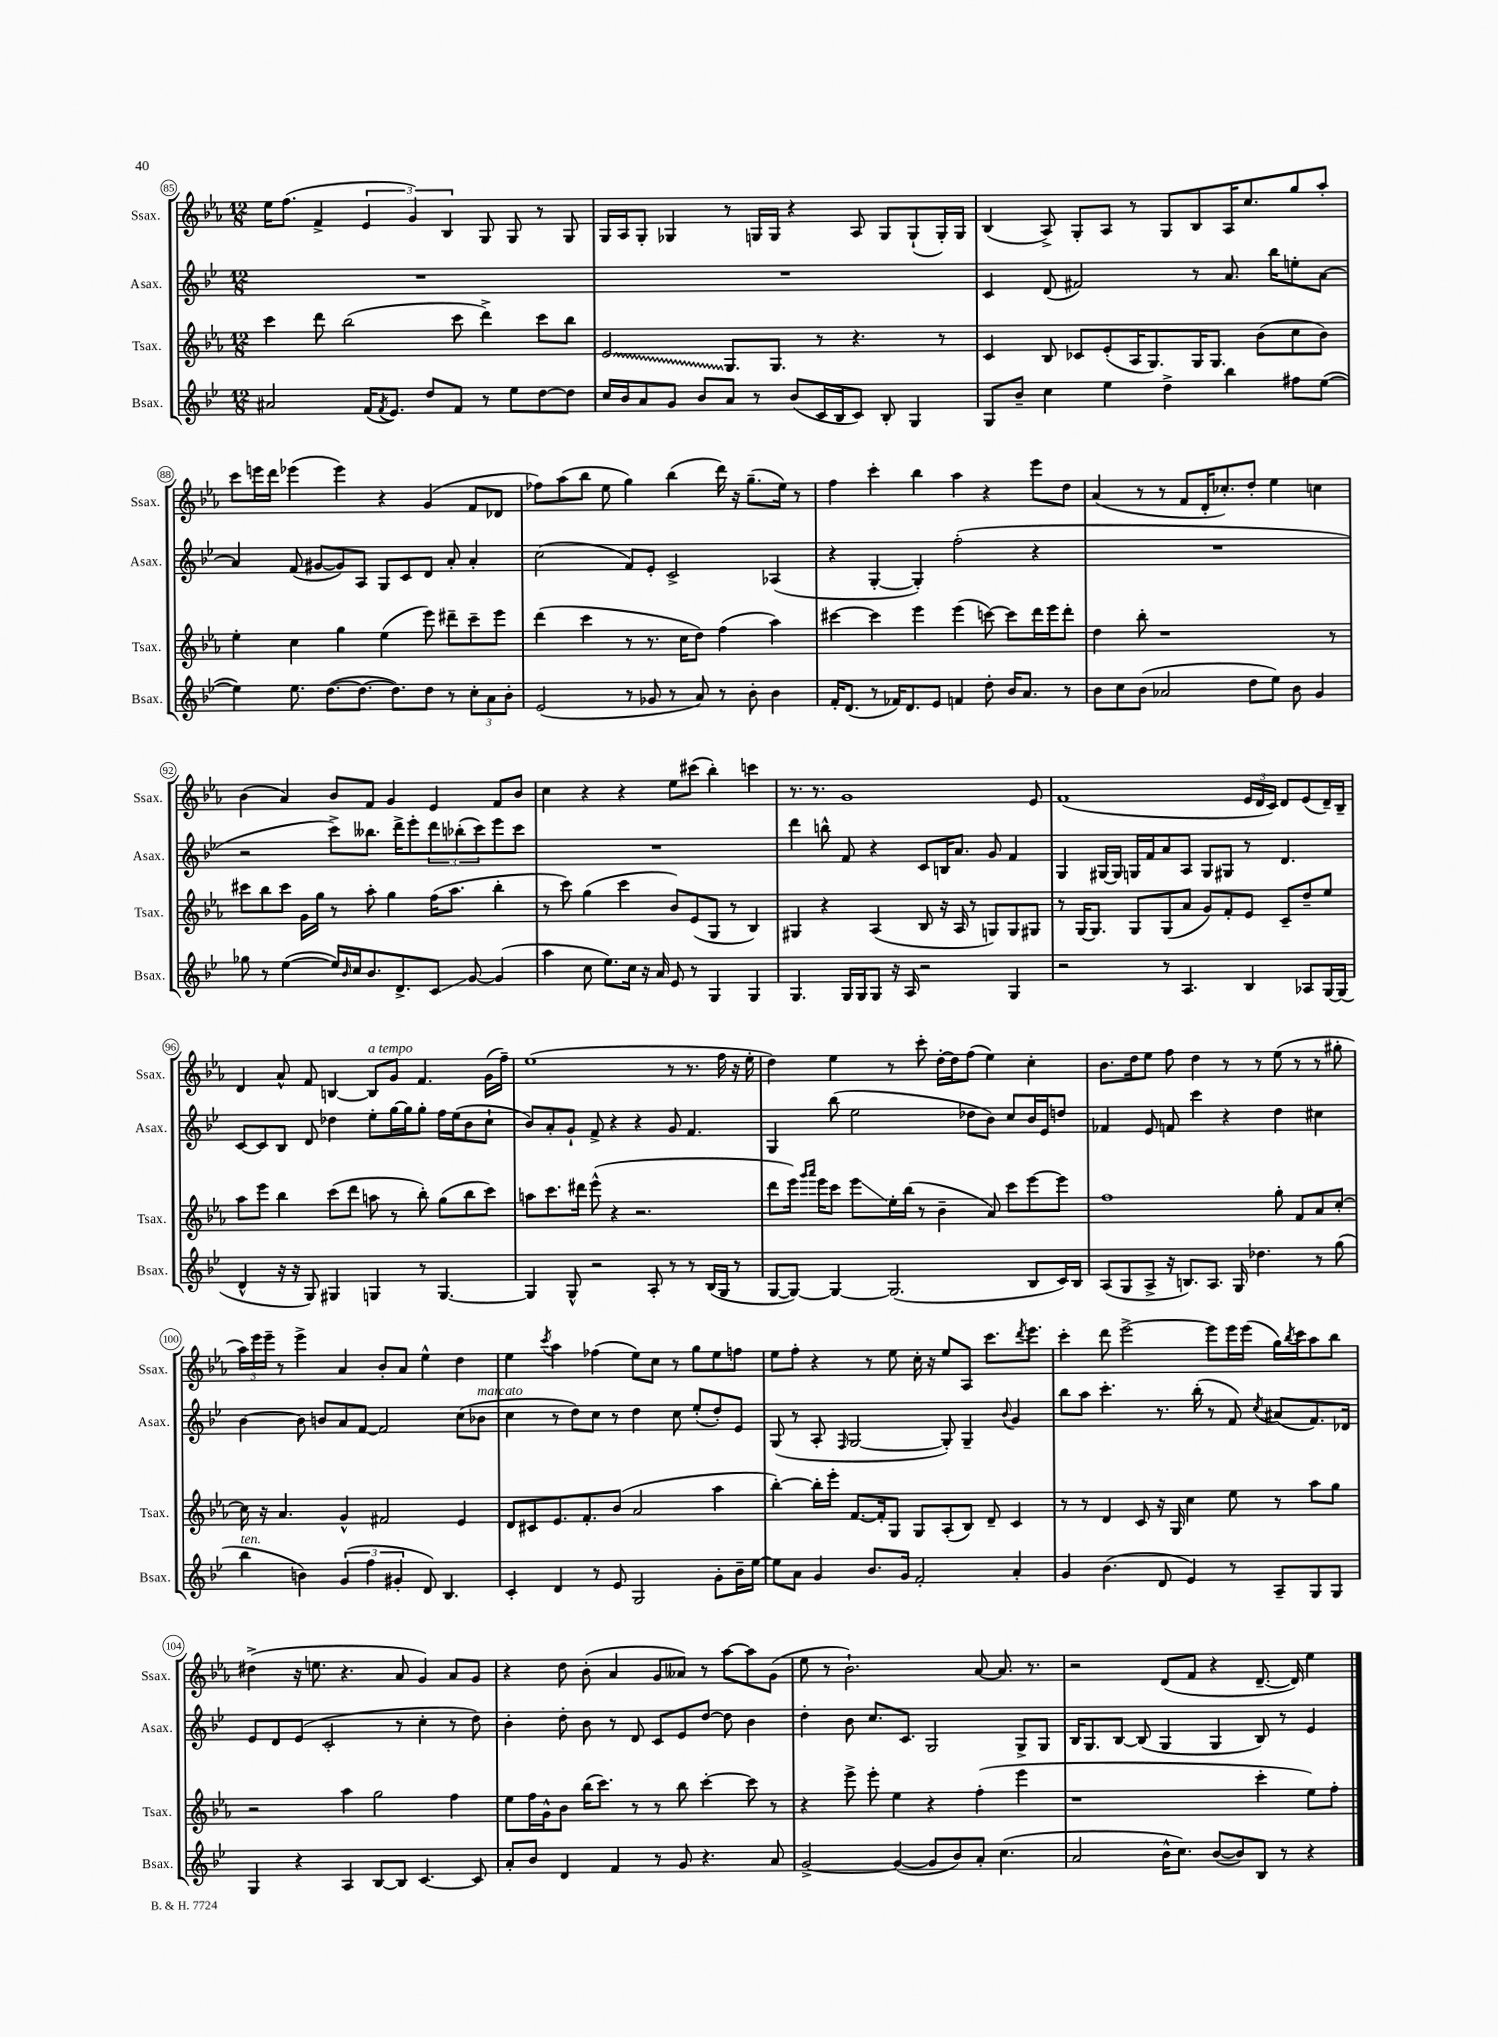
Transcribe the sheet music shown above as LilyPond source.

<<
\new StaffGroup <<
\new Staff = "s0" \with { instrumentName = "Ssax." shortInstrumentName = "Ssax." } {
    \clef treble \key ees \major \numericTimeSignature \time 12/8
    ees''16 f''8.( f'4-> \tuplet 3/2 { ees'4 g'4) bes4 } g8 g8 r8 g8 |
    g16 aes16 g8-. ges4 r8 g16 g16 r4 aes8 g8 g8-!( g16-.) g16 |
    bes4( aes8->) g8-. aes8 r8 g8 bes8 aes16 c''8. g''8 aes''8-. |
    c'''8 e'''16 d'''16 ees'''4( ees'''4) r4 g'4( f'8 des'8 |
    fes''8) aes''8( bes''8 ees''8 g''4) bes''4( d'''16) r16 g''8.--( ees''16) r8 |
    f''4 c'''4-. bes''4 aes''4 r4 ees'''8 d''8 |
    aes'4( r8 r8 f'8 d'16-. ces''8.-.) d''8-. ees''4 c''4 |
    bes'4( aes'4) bes'8 f'8 g'4 ees'4 f'8 bes'8 |
    c''4 r4 r4 ees''8 cis'''8( bes''4-.) c'''4 |
    r8. r8. g'1 ees'8 |
    f'1( \tuplet 3/2 { ees'16 d'16 c'16) } d'8 ees'8( d'16--) bes16-- |
    d'4 aes'8-^ f'8 b4~ b8^\markup { \italic "a tempo" } g'8 f'4. g'16( f''16--) |
    ees''1( r8 r8. f''16 r16 ees''16-. |
    d''4) ees''4 r8 c'''8-. d''16~-. d''16 f''8( ees''4) c''4-. |
    bes'8. d''16 ees''8 f''8 d''4 r8 r8 ees''8( r8 r8 gis''8-. |
    \tuplet 3/2 { aes''16) ees'''16 ees'''16-- } r8 ees'''4-> aes'4 bes'8-. aes'8 ees''4-^ d''4 |
    ees''4 \acciaccatura { c'''8 } aes''4 fes''4( ees''8) c''8 r8 g''8 ees''8 f''8 |
    ees''8 f''8-. r4 r8 ees''8 c''16-. r16 ees''8 aes8 c'''8. \acciaccatura { d'''8 } ees'''8. |
    c'''4-. d'''8 ees'''2~-> ees'''8 ees'''16 ees'''16( g''16) \acciaccatura { bes''8 } c'''16 aes''8 bes''8 |
    dis''4->( r16 e''8. r4. aes'8 g'4) aes'8 g'8 |
    r4 d''8 bes'8-.( aes'4 g'8 aeses'8) r8 aes''8~ aes''8 g'8( |
    ees''8 r8 bes'2.-!) aes'8~ aes'8. r8. |
    r2 d'8( f'8 r4 d'8.~-- d'16) ees''4 \bar "|." |
}
\new Staff = "s1" \with { instrumentName = "Asax." shortInstrumentName = "Asax." } {
    \clef treble \key bes \major \numericTimeSignature \time 12/8
    R1. |
    R1. |
    c'4 d'8( fis'2) r8 a'8. bes''16 e''8-. a'8~ |
    a'4 f'8( gis'8~ gis'8) a8 g8 c'8 d'8 a'8-. a'4-. |
    c''2( f'8) ees'8-. c'2-> aes4( |
    r4 g4~-. g4-.) f''2-.( r4 |
    R1. |
    r2 c'''8->) beses''8. d'''16-> ees'''8-. \tuplet 3/2 { d'''8 bes''8-.( c'''8) } ees'''8 c'''8 |
    R1. |
    d'''4 b''8-^ f'8 r4 c'8 b16 a'8. g'8 f'4 |
    g4 gis16~ gis16 g16 f'16 a'8 a8 g8 gis8 r8 d'4. |
    c'8~ c'8 bes8 d'8 des''4 ees''8-. g''16~ g''16 g''8-. f''16 ees''16( bes'8 c''8-! |
    bes'8) a'8-. g'8-! f'8-> r4 r4 g'8 f'4. |
    g4 bes''8( ees''2 des''8 bes'8) c''8 bes'16 ees'16 d''8 |
    fes'4 ees'8 f'8 c'''4 r4 d''4 cis''4 |
    bes'4~ bes'8 b'8 a'8 f'8~ f'2 c''8( bes'8^\markup { \italic "marcato" } |
    c''4 r8 d''8) c''8 r8 d''4 c''8 ees''8-.( d''8-.) ees'8 |
    g8( r8 a8-. \grace { f16 } g2~ g8-.) g4-- \appoggiatura { bes'8 } g'4 |
    bes''8 a''8 c'''4.-. r8. bes''16-.( r8 f'8) \acciaccatura { c''8 } ais'8( f'8.) des'16 |
    ees'8 d'8 ees'8( c'2-. r8 c''4-. r8 d''8) |
    bes'4-. d''8-. bes'8 r8 d'8 c'8 ees'8 d''8~ d''8 bes'4 |
    d''4-. bes'8 c''8. c'8. g2 g8-> g8 |
    bes16 g8. bes8~ bes8( g4 g4 bes8) r8 ees'4 \bar "|." |
}
\new Staff = "s2" \with { instrumentName = "Tsax." shortInstrumentName = "Tsax." } {
    \clef treble \key ees \major \numericTimeSignature \time 12/8
    c'''4 d'''8 bes''2( c'''8 d'''4->) c'''8 bes''8 |
    \once \override Glissando.style = #'zigzag ees'2\glissando g8. g8. r8 r4. r8 |
    c'4 bes8 ces'8 ees'8-.( aes16 g8.) g16 g8. bes'8( c''8 bes'8) |
    ees''4-. c''4 g''4 ees''4( ees'''8) dis'''8-- c'''8-- ees'''8 |
    d'''4( c'''4 r8 r8. c''16 d''8) f''4( aes''4) |
    cis'''4~ cis'''4 ees'''4 ees'''4( c'''8~) c'''8 d'''16 ees'''16 d'''8-. |
    d''4 bes''8-. r1 r8 |
    cis'''8 bes''8 cis'''8 g'16 g''16 r8 aes''8-. g''4 f''16( aes''8. bes''4-. |
    r8 c'''8) g''4( c'''4 bes'8) ees'8( g8 r8 bes4) |
    gis4 r4 aes4( bes8 r16 aes16 r8 g8) g8 gis8 |
    r8 g16~ g8. g8 g8( aes'8 g'8) f'8-. ees'8 c'8-- d''8-- ees''8 |
    aes''8 ees'''8 bes''4 c'''8( d'''8 a''8 r8 bes''8-.) g''8( bes''8 c'''8) |
    a''8 c'''8. dis'''16 ees'''8-^( r4 r2. |
    d'''8 ees'''16) \grace { g'''16 aes'''16 } ees'''16 c'''8 ees'''8\glissando ees''16-. bes''16( r8 bes'4-- aes'8) c'''8 ees'''8~ ees'''8 |
    f''1 g''8-. f'8 aes'8 c''8~-. |
    c''16 r16 aes'4. g'4-^ fis'2 ees'4 |
    d'8 cis'8 ees'8. f'8.-. bes'8( aes'2 aes''4 |
    bes''4~-.) bes''16-. ees'''16-. f'8.~ f'16-. g8 g8 aes8-.( bes8) d'8-- c'4 |
    r8 r8 d'4 c'8 r16 g16 c''4 ees''8 r8 aes''8 g''8 |
    r2 aes''4 g''2 f''4 |
    ees''8 f''16 g'16-^ bes'8 bes''16( c'''8.) r8 r8 bes''8 c'''4~-. c'''8 r8 |
    r4 ees'''8-> ees'''8-. ees''4 r4 f''4-.( ees'''4 |
    r1 c'''4-. ees''8) f''8-. \bar "|." |
}
\new Staff = "s3" \with { instrumentName = "Bsax." shortInstrumentName = "Bsax." } {
    \clef treble \key bes \major \numericTimeSignature \time 12/8
    ais'2 f'16( \acciaccatura { f'8 } ees'8.) d''8 f'8 r8 ees''8 d''8~ d''8 |
    c''16 bes'16 a'8 g'8 bes'8 a'8 r8 bes'8( c'16 bes16 c'8) bes8-. g4 |
    g8 bes'8-- c''4 ees''4 d''4-> bes''4 fis''8 ees''8~( |
    ees''4) ees''8. d''8.~( d''8.~ d''8.) d''8 r8 \tuplet 3/2 { c''8-. a'8 bes'8-. } |
    ees'2( r8 ges'8 r8 a'8) r8 bes'8-. bes'4 |
    f'16-. d'8.( r8 fes'16) d'8. ees'8 f'4 d''8-. bes'16 a'8. r8 |
    bes'8 c''8 bes'8( aes'2 d''8 ees''8) bes'8 g'4 |
    ges''8 r8 ees''4~( ees''16) \grace { bes'16 } c''16 bes'8. d'8.-> c'8\glissando g'8~ g'4( |
    a''4 c''8 ees''8.) c''16 r16 a'16 ees'8 r8 g4 g4 |
    g4. g16 g16 g8 r16 a16 r2 g4 |
    r2 r8 a4. bes4 aes8 g16~ g16( |
    d'4-^ r16 r16 g8) gis4 g4 r8 g4.~ |
    g4 g8-^ r2 a8-. r8 r8 bes16( g16 r8 |
    g8~ g8~) g4~ g2.( bes8 c'16) bes16 |
    a8( g8 a8-> r16 b8.) a8. g16 des''4. r8 g''8( |
    bes''4^\markup { \italic "ten." } b'4) \tuplet 3/2 { g'4( f''4 gis'4-. } d'8) bes4. |
    c'4-. d'4 r8 ees'8 g2 g'8-. bes'16-- ees''16~ |
    ees''8 a'8 g'4 bes'8. g'16 f'2-. a'4-. |
    g'4 bes'4.( d'8 ees'4) r8 a8-- g8 g8 |
    g4 r4 a4 bes8~ bes8 c'4.~ c'8 |
    a'8-. bes'8 d'4 f'4 r8 g'8 r4. a'8 |
    g'2~-> g'4~( g'8 bes'8) a'8-. c''4.( |
    a'2 bes'16-^ c''8.) bes'8~( bes'8) bes8 r8 r4 \bar "|." |
}
>>
>>
\layout { \context { \Score currentBarNumber = #85 \override BarNumber.stencil = #(make-stencil-circler 0.1 0.3 ly:text-interface::print) } }
